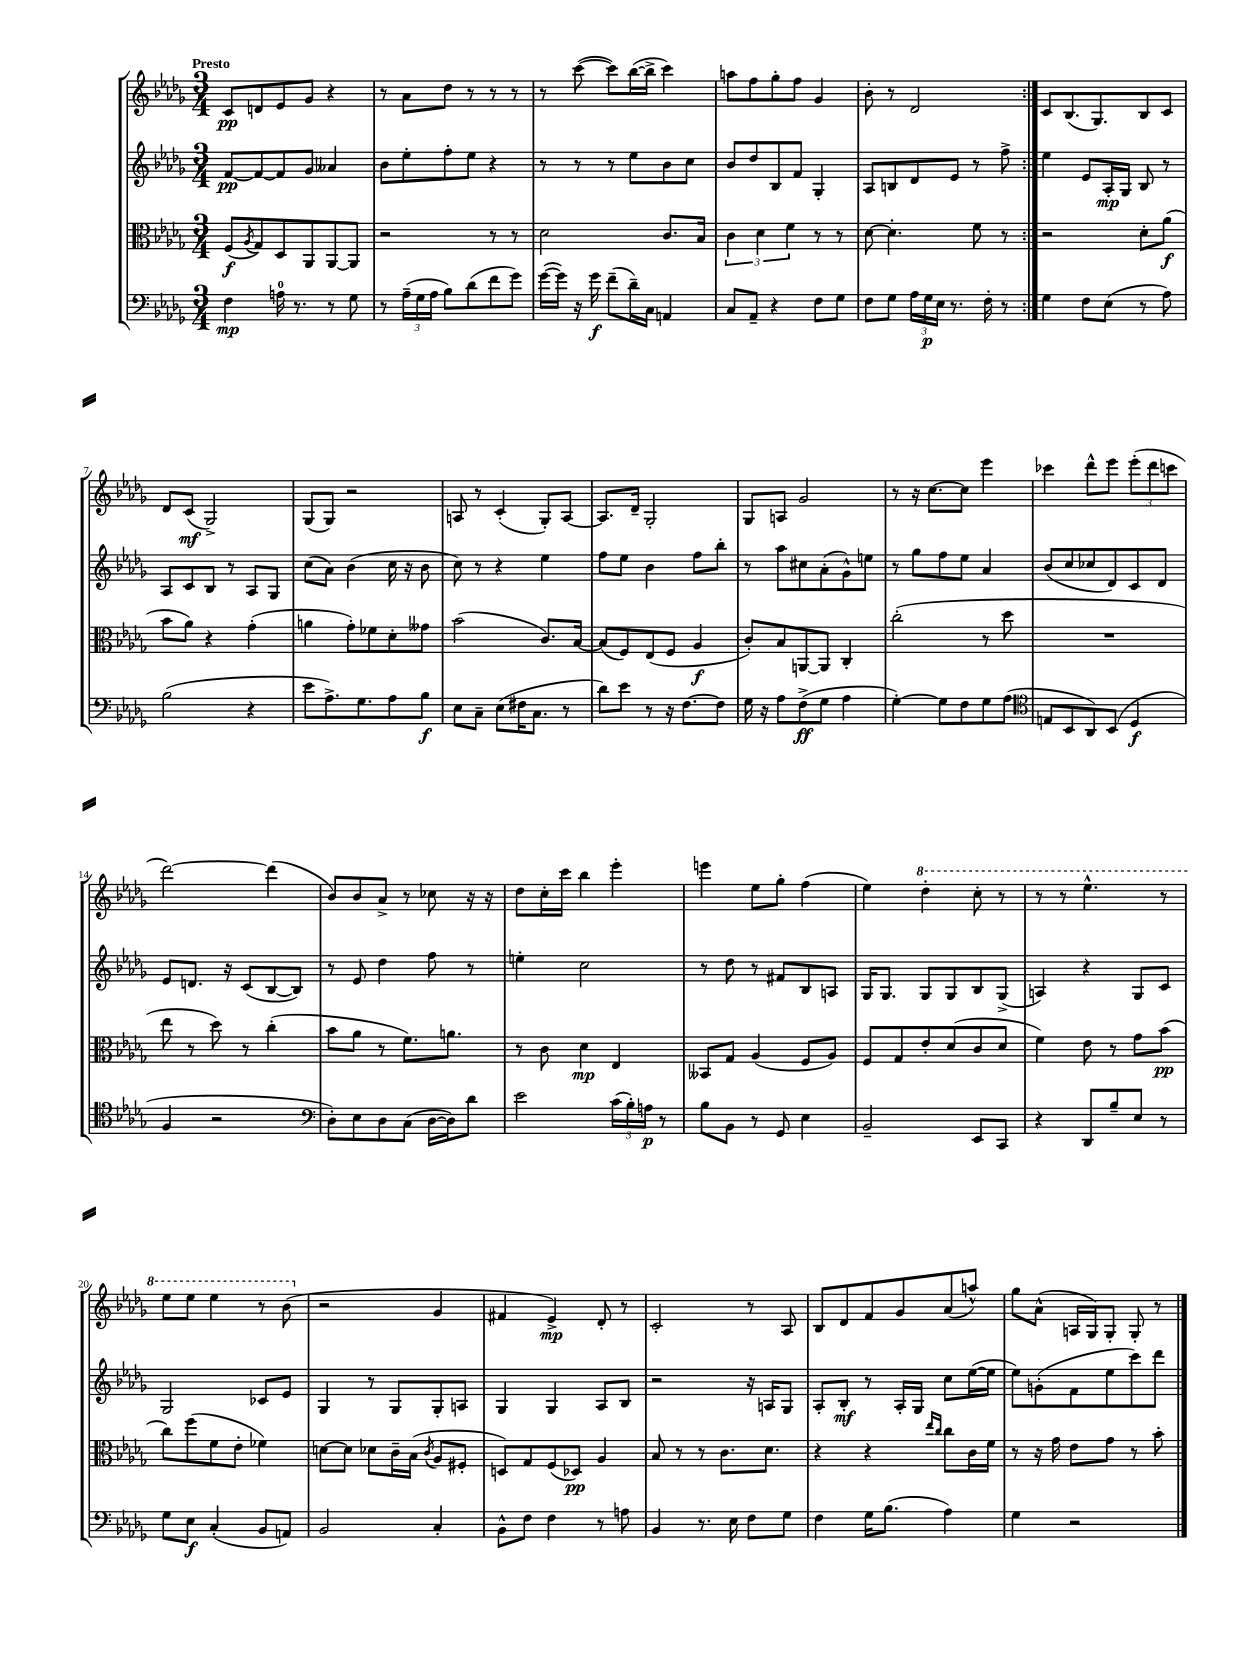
<<
\new StaffGroup <<
\new Staff = "s0" {
    \clef treble \key des \major \numericTimeSignature \time 3/4 \tempo "Presto"
    \repeat volta 2 { c'8\pp d'8 ees'8 ges'8 r4 |
    r8 aes'8 des''8 r8 r8 r8 |
    r8 c'''8~( c'''8) bes''16~( bes''16-> c'''4) |
    a''8 f''8 ges''8-. f''8 ges'4 |
    bes'8-. r8 des'2 | }
    c'8 bes8.( ges8.) bes8 c'8 |
    des'8 c'8\mf( ges2->) |
    ges8( ges8) r2 |
    a8 r8 c'4-.( ges8-.) a8~ |
    a8. des'16-- ges2-. |
    ges8 a8 ges'2 |
    r8 r16 c''8.~ c''8 ees'''4 |
    ces'''4 des'''8-^ ees'''8 \tuplet 3/2 { ees'''8-.( des'''8 c'''8 } |
    des'''2~) des'''4( |
    bes'8) bes'8 aes'8-> r8 ces''8 r16 r16 |
    des''8 c''16-. c'''16 bes''4 ees'''4-. |
    e'''4 ees''8 ges''8-. f''4( |
    ees''4) \ottava #1 des'''4-. c'''8-. r8 |
    r8 r8 ees'''4.-^ r8 |
    ees'''8 ees'''8 ees'''4 r8 bes''8( \ottava #0 |
    r2 ges'4 |
    fis'4 ees'4->\mp) des'8-. r8 |
    c'2-. r8 aes8 |
    bes8 des'8 f'8 ges'8 aes'8( a''8-^) |
    ges''8 aes'8-^( a16 ges16) ges8-. ges8-. r8 \bar "|." |
}
\new Staff = "s1" {
    \clef treble \key des \major \numericTimeSignature \time 3/4
    \repeat volta 2 { f'8~\pp f'8~ f'8 ges'8 aeses'4 |
    bes'8 ees''8-. f''8-. ees''8 r4 |
    r8 r8 r8 ees''8 bes'8 c''8 |
    bes'8 des''8 bes8 f'8 ges4-. |
    aes8 b8 des'8 ees'8 r8 f''8-> | }
    ees''4 ees'8 aes16-.\mp ges16 bes8 r8 |
    aes8 c'8 bes8 r8 aes8 ges8 |
    c''8( aes'8) bes'4( c''16 r16 bes'8 |
    c''8) r8 r4 ees''4 |
    f''8 ees''8 bes'4 f''8 bes''8-. |
    r8 aes''8 cis''8 aes'8-.( ges'8-^) e''8 |
    r8 ges''8 f''8 ees''8 aes'4 |
    bes'8( c''8 ces''8 des'8) c'8 des'8 |
    ees'8 d'8. r16 c'8( bes8~ bes8) |
    r8 ees'8 des''4 f''8 r8 |
    e''4-. c''2 |
    r8 des''8 r8 fis'8 bes8 a8 |
    ges16 ges8. ges8 ges8 bes8 ges8->( |
    a4) r4 ges8 c'8 |
    ges2 ces'8 ees'8 |
    ges4 r8 ges8 ges8-. a8 |
    ges4 ges4 aes8 bes8 |
    r2 r16 a16 ges8 |
    aes8-. bes8-.\mf r8 aes16-. ges16 c''8 ees''16~( ees''16 |
    ees''8) g'8-.( f'8 ees''8 c'''8) des'''8 \bar "|." |
}
\new Staff = "s2" {
    \clef alto \key des \major \numericTimeSignature \time 3/4
    \repeat volta 2 { f8\f( \acciaccatura { aes8 } ges8) des8 aes,8 aes,8~ aes,8 |
    r2 r8 r8 |
    des'2 c'8. bes16 |
    \tuplet 3/2 { c'4 des'4 f'4 } r8 r8 |
    des'8~ des'4.-. f'8 r8 | }
    r2 des'8-. aes'8\f( |
    bes'8 aes'8) r4 ges'4-.( |
    a'4 ges'8-.) fes'8 des'8-. geses'8 |
    bes'2( c'8.) bes16~ |
    bes8( f8) ees8( f8 aes4\f |
    c'8-.) bes8 a,8~ a,8 c4-. |
    c''2-.( r8 des''8 |
    R2. |
    ees''8 r8 des''8) r8 c''4-.( |
    bes'8 aes'8 r8 f'8.) a'8. |
    r8 c'8 des'4\mp ees4 |
    beses,8 ges8 aes4( f8 aes8) |
    f8 ges8 ees'8-. des'8( c'8 des'8 |
    f'4) ees'8 r8 ges'8 bes'8\pp( |
    c''8) f''8( f'8 ees'8-. fes'4) |
    d'8~ d'8 des'8 c'16-- bes16( \acciaccatura { c'8 } aes8 fis8-. |
    d8) ges8 f8( des8\pp) aes4 |
    bes8 r8 r8 c'8. des'8. |
    r4 r4 \grace { ees''16 c''16 } c''8 c'16 f'16 |
    r8 r16 ges'16 ees'8 ges'8 r8 bes'8-. \bar "|." |
}
\new Staff = "s3" {
    \clef bass \key des \major \numericTimeSignature \time 3/4
    \repeat volta 2 { f4\mp a16-0 r8. r8 ges8 |
    r8 \tuplet 3/2 { aes16--( ges16 aes16 } bes8) des'8( f'8 ges'8) |
    ges'16~( ges'16) r16 ges'16\f f'8--( des'16--) c16 a,4 |
    c8 aes,8-- r4 f8 ges8 |
    f8 ges8 \tuplet 3/2 { aes16 ges16\p ees16 } r8. f16-. r8 | }
    ges4 f8 ees8( r8 aes8) |
    bes2( r4 |
    ees'8 aes8.->) ges8. aes8 bes8\f |
    ees8 c8-- ees8( fis16 c8. r8 |
    des'8) ees'8 r8 r16 f8.~ f8 |
    ges16 r16 aes8 f8->\ff( ges8 aes4 |
    ges4~-.) ges8 f8 ges8 aes8( |
    \clef tenor e8 bes,8 aes,8) bes,8( des4\f |
    f4 r2 |
    \clef bass des8-.) ees8 des8 c8( des16~ des16) des'8 |
    ees'2 \tuplet 3/2 { c'16( bes16-.) a16\p } r8 |
    bes8 bes,8 r8 ges,8 ees4 |
    bes,2-- ees,8 c,8 |
    r4 des,8 bes8-- ees8 r8 |
    ges8 ees8\f c4-.( bes,8 a,8) |
    bes,2 c4-. |
    bes,8-^ f8 f4 r8 a8 |
    bes,4 r8. ees16 f8 ges8 |
    f4 ges16 bes8.( aes4) |
    ges4 r2 \bar "|." |
}
>>
>>
